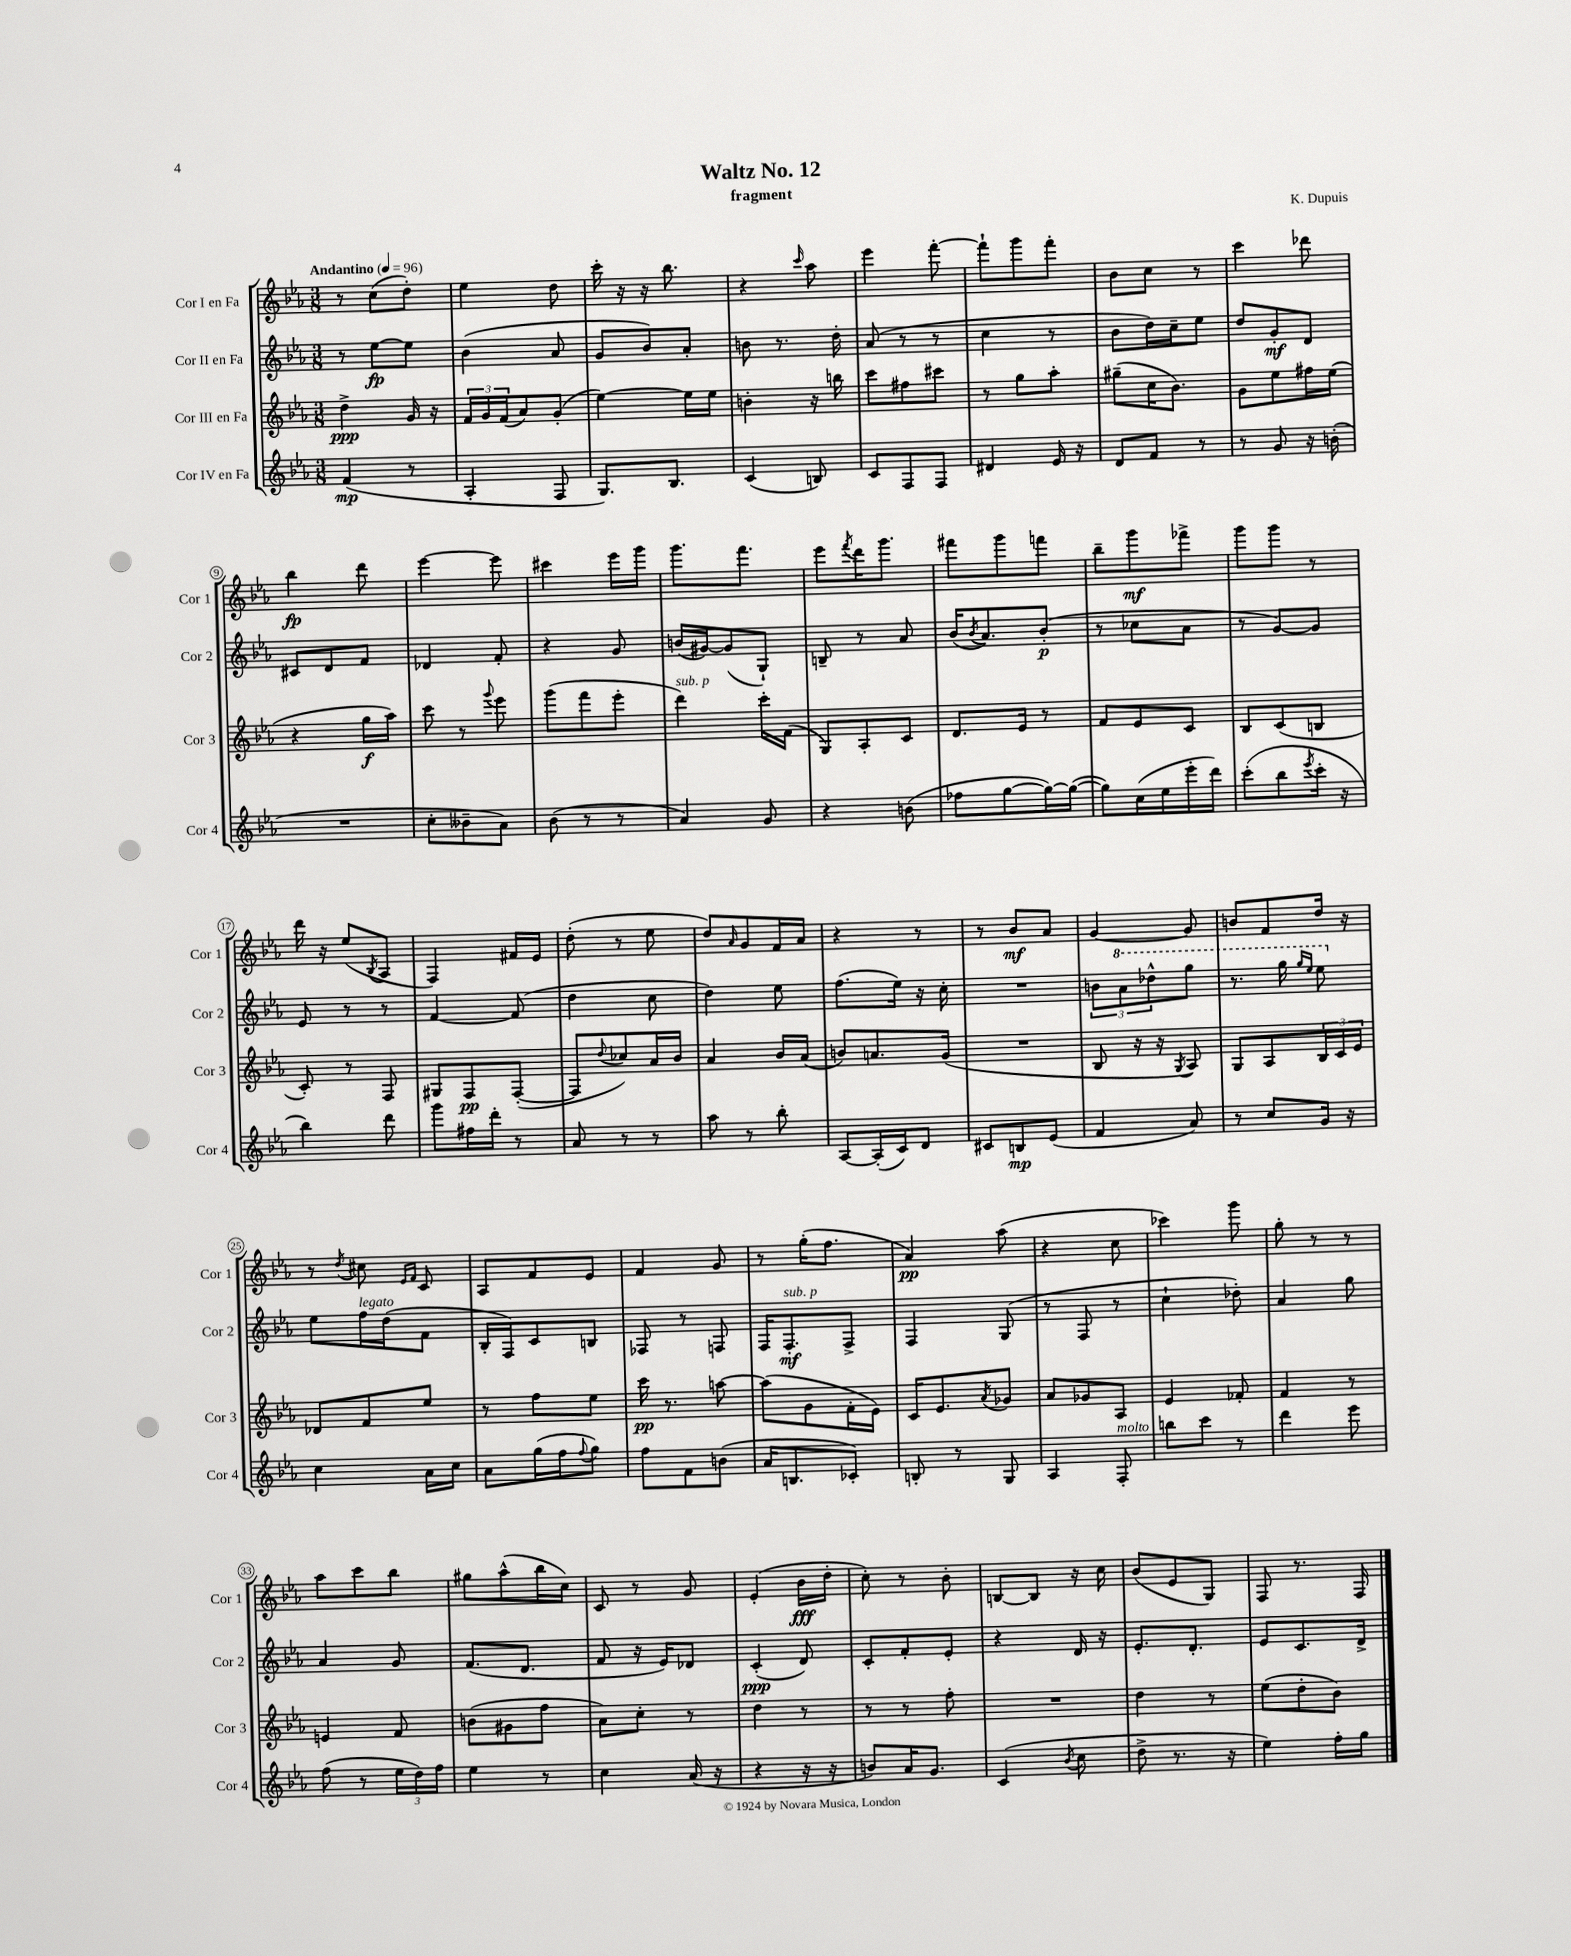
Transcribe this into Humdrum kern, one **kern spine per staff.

**kern	**dynam	**kern	**dynam	**kern	**dynam	**kern	**dynam
*part4	*part4	*part3	*part3	*part2	*part2	*part1	*part1
*staff4	*staff4	*staff3	*staff3	*staff2	*staff2	*staff1	*staff1
*I"Cor IV en Fa	*	*I"Cor III en Fa	*	*I"Cor II en Fa	*	*I"Cor I en Fa	*
*I'Cor 4	*	*I'Cor 3	*	*I'Cor 2	*	*I'Cor 1	*
*clefG2	*	*clefG2	*	*clefG2	*	*clefG2	*
*k[b-e-a-]	*	*k[b-e-a-]	*	*k[b-e-a-]	*	*k[b-e-a-]	*
*M3/8	*	*M3/8	*	*M3/8	*	*M3/8	*
*MM96	*	*MM96	*	*MM96	*	*MM96	*
=1	=1	=1	=1	=1	=1	=1	=1
!	!	!	!	!	!	!LO:TX:a:B:t=Andantino	!
(4f/	mp	4dd^\	ppp	8r	.	8r	.
.	.	.	.	[8ee-\L	fp	(8cc\L	.
8r	.	16g/	.	8ee-\J]	.	8dd'\J)	.
.	.	16r	.	.	.	.	.
=2	=2	=2	=2	=2	=2	=2	=2
4A-'/	.	24f/LL	.	(4b-\	.	4ee-\	.
.	.	24g/	.	.	.	.	.
.	.	(24f/J	.	.	.	.	.
.	.	8a-/)	.	.	.	.	.
8F/	.	(8g'/J	.	8a-/	.	8dd\	.
=3	=3	=3	=3	=3	=3	=3	=3
8.G/L)	.	[4ee-\)	.	8g/L	.	16ccc'\	.
.	.	.	.	.	.	16r	.
.	.	.	.	8b-/)	.	16r	.
8.B-/J	.	.	.	.	.	8.bb-\	.
.	.	16ee-\LL]	.	8a-'/J	.	.	.
.	.	16ee-\JJ	.	.	.	.	.
=4	=4	=4	=4	=4	=4	=4	=4
(4c/	.	4bn'\	.	8bn\	.	4r	.
.	.	.	.	8.r	.	.	.
.	.	.	.	.	.	16qqccc/	.
8Bn/)	.	16r	.	.	.	8aa-\	.
.	.	16bbn\	.	16dd'\	.	.	.
=5	=5	=5	=5	=5	=5	=5	=5
8c/L	.	8ccc\L	.	(8a-/	.	4eee-\	.
8F/	.	8ff#X\	.	8r	.	.	.
8F/J	.	8ccc#X\J	.	8r	.	[8fff'\	.
=6	=6	=6	=6	=6	=6	=6	=6
4d#X/	.	8r	.	4cc\	.	8fff`\L]	.
.	.	8gg\L	.	.	.	8ggg\	.
16e-/	.	8aa-'\J	.	8r	.	8fff'\J	.
16r	.	.	.	.	.	.	.
=7	=7	=7	=7	=7	=7	=7	=7
8d/L	.	(8gg#X~\L	.	8b-\L	.	8b-\L	.
8f/J	.	16cc\K	.	16dd\L)	.	8cc\J	.
.	.	8.b-\J)	.	16cc~\J	.	.	.
8r	.	.	.	8ee-\J	.	8r	.
=8	=8	=8	=8	=8	=8	=8	=8
8r	.	8g\L	.	8dd/L	.	4ccc\	.
8g/	.	8ee-\	.	8g'/	mf	.	.
16r	.	16ff#X\L	.	8d/J	.	8ddd-X\	.
(16bn'\	.	(16ee-\JJ	.	.	.	.	.
!!LO:LB:g=z
=9	=9	=9	=9	=9	=9	=9	=9
4.r	.	4r	.	8c#X/L	.	4bb-\	fp
.	.	.	.	8d/	.	.	.
.	.	16gg\LL	f	8f/J	.	8ddd\	.
.	.	16aa-\JJ)	.	.	.	.	.
=10	=10	=10	=10	=10	=10	=10	=10
8cc'\L	.	8ccc\	.	4d-X/	.	[4eee-\	.
8b--X~\	.	8r	.	.	.	.	.
.	.	8qqggg/	.	.	.	.	.
8a-\J)	.	8eee-\	.	8f'/	.	8eee-\]	.
=11	=11	=11	=11	=11	=11	=11	=11
(8b-\	.	(8ggg\L	.	4r	.	4ccc#X\	.
8r	.	8fff\	.	.	.	.	.
8r	.	8eee-'\J	.	8g/	.	16eee-\LL	.
.	.	.	.	.	.	16ggg\JJ	.
=12	=12	=12	=12	=12	=12	=12	=12
!	!	!LO:TX:a:i:t=sub. p	!	!	!	!	!
4a-/)	.	4ddd\)	.	(16bn/LL	.	8.ggg\L	.
.	.	.	.	[16g#X/J)	.	.	.
.	.	.	.	(8g#/]	.	.	.
.	.	.	.	.	.	8.fff\J	.
8g/	.	16ccc'\LL	.	8G`/J)	.	.	.
.	.	(16f\JJ	.	.	.	.	.
=13	=13	=13	=13	=13	=13	=13	=13
4r	.	8G/L)	.	8Bn~/	.	8eee-\L	.
.	.	.	.	.	.	8qfff/	.
.	.	8A-'/	.	8r	.	16ddd\K	.
.	.	.	.	.	.	8.ggg\J	.
(8bn\	.	8c/J	.	8a-/	.	.	.
=14	=14	=14	=14	=14	=14	=14	=14
8ff-X\L	.	8.d/L	.	(16b-/KL	.	8fff#X\L	.
.	.	.	.	8qb-/	.	.	.
.	.	.	.	8.a-/)	.	.	.
[8gg\	.	.	.	.	.	8ggg\	.
.	.	16e-/Jk	.	.	.	.	.
16gg\L_)	.	8r	.	(8b-'/J	p	8fffn\J	.
(16gg\JJ_	.	.	.	.	.	.	.
=15	=15	=15	=15	=15	=15	=15	=15
8gg\L])	.	8f/L	.	8r	.	8bb-~\L	.
(16cc\L	.	8e-/	.	8cc-X\L	.	8ggg\	mf
16ee-\	.	.	.	.	.	.	.
16eee-'\	.	8c/J	.	8a-\J	.	8fff-X^\J	.
16ddd\JJ)	.	.	.	.	.	.	.
=16	=16	=16	=16	=16	=16	=16	=16
(8ccc'\L	.	8B-/L	.	8r	.	8ggg\L	.
8bb-\	.	(8c/	.	[8g/L)	.	8ggg\J	.
8qeee-/	.	.	.	.	.	.	.
16ccc'\Jk	.	8Bn/J	.	8g/J]	.	8r	.
16r	.	.	.	.	.	.	.
!!LO:LB:g=z
=17	=17	=17	=17	=17	=17	=17	=17
4bb-\)	.	8c'/)	.	8e-/	.	16ddd\	.
.	.	.	.	.	.	16r	.
.	.	8r	.	8r	.	(8ee-/L	.
.	.	.	.	.	.	8qB-/	.
8ddd\	.	8F/	.	8r	.	8A-/J	.
=18	=18	=18	=18	=18	=18	=18	=18
8ggg\L	.	8G#X/L	.	[4f/	.	4F/)	.
16ff#X\L	.	8F/	pp	.	.	.	.
16ddd'\JJ	.	.	.	.	.	.	.
8r	.	([8F'/J	.	(8f/]	.	16f#X/LL	.
.	.	.	.	.	.	16e-/JJ	.
=19	=19	=19	=19	=19	=19	=19	=19
8a-/	.	8F/L]	.	4dd\	.	(8dd'\	.
.	.	8qqdd/	.	.	.	.	.
8r	.	8cc-X/)	.	.	.	8r	.
8r	.	16a-/L	.	8cc\	.	8ee-\	.
.	.	16b-/JJ	.	.	.	.	.
=20	=20	=20	=20	=20	=20	=20	=20
8aa-\	.	4a-/	.	4dd\)	.	8dd/L)	.
.	.	.	.	.	.	16qqa-/	.
8r	.	.	.	.	.	8g/	.
8bb-'\	.	16b-/LL	.	8ee-\	.	16f/L	.
.	.	(16a-/JJ	.	.	.	16a-/JJ	.
=21	=21	=21	=21	=21	=21	=21	=21
[8A-/L	.	8bn/L)	.	(8.ff\L	.	4r	.
(16A-'/L]	.	8.an/	.	.	.	.	.
16c/J)	.	.	.	16ee-\Jk)	.	.	.
8d/J	.	.	.	16r	.	8r	.
.	.	(16g/Jk	.	16cc'\	.	.	.
=22	=22	=22	=22	=22	=22	=22	=22
8c#X/L	.	4.r	.	4.r	.	8r	.
8Bn/	mp	.	.	.	.	8b-/L	mf
(8e-/J	.	.	.	.	.	8a-/J	.
=23	=23	=23	=23	=23	=23	=23	=23
4f/	.	8B-/	.	12bn\L	.	[4g/	.
*	*	*	*	*8va	*	*	*
.	.	.	.	12aa-\	.	.	.
.	.	16r	.	.	.	.	.
.	.	.	.	12ddd-X^^\	.	.	.
.	.	16r	.	.	.	.	.
.	.	8qG/	.	.	.	.	.
8a-/)	.	8A-/)	.	8ggg\J	.	8g/]	.
=24	=24	=24	=24	=24	=24	=24	=24
8r	.	8G/L	.	8.r	.	8bn/L	.
8cc/L	.	8A-/	.	.	.	8f/	.
.	.	.	.	16ggg\	.	.	.
.	.	.	.	16qqggg/LL	.	.	.
.	.	.	.	16qqeee-/JJ	.	.	.
16g/Jk	.	24B-/L	.	8eee-\	.	16dd/Jk	.
.	.	24c/	.	.	.	.	.
16r	.	.	.	.	.	16r	.
.	.	24e-/JJ	.	.	.	.	.
!!LO:LB:g=z
=25	=25	=25	=25	=25	=25	=25	=25
*	*	*	*	*X8va	*	*	*
4cc\	.	8d-X/L	.	8ee-\L	.	8r	.
.	.	.	.	.	.	8qdd/	.
!	!	!	!	!LO:TX:a:i:t=legato	!	!	!
.	.	8f/	.	16ff\L	.	8cc#X\	.
.	.	.	.	(16dd\J	.	.	.
.	.	.	.	.	.	16qqe-/LL	.
.	.	.	.	.	.	16qqf/JJ	.
16a-\LL	.	8ee-/J	.	8f\J	.	8c/	.
16cc\JJ	.	.	.	.	.	.	.
=26	=26	=26	=26	=26	=26	=26	=26
8a-\L	.	8r	.	16B-'/LL	.	8A-/L	.
.	.	.	.	16F/J)	.	.	.
(16gg\L	.	8ff\L	.	8c/	.	8f/	.
16ff\J	.	.	.	.	.	.	.
8qqff/	.	.	.	.	.	.	.
8gg\J)	.	8ee-\J	.	8Bn/J	.	8e-/J	.
=27	=27	=27	=27	=27	=27	=27	=27
8ff\L	.	16ccc\	pp	8F-X/	.	4f/	.
.	.	8.r	.	.	.	.	.
8f\	.	.	.	8r	.	.	.
(8bn\J	.	[8aan\	.	8Fn/	.	8g/	.
=28	=28	=28	=28	=28	=28	=28	=28
16a-/KL	.	(8aa\L]	.	16F/KL	.	8r	.
!	!	!	!	!LO:TX:a:i:t=sub. p	!	!	!
8.Bn/	.	.	.	8.F'/	mf	.	.
.	.	8g\	.	.	.	(16gg'\KL	.
.	.	.	.	.	.	8.ff\J	.
8c-X'/J)	.	16f'\L	.	8F^/J	.	.	.
.	.	16e-\JJ)	.	.	.	.	.
=29	=29	=29	=29	=29	=29	=29	=29
8Bn'/	.	16c/KL	.	4F/	.	4a-/)	pp
.	.	8.e-/	.	.	.	.	.
8r	.	.	.	.	.	.	.
.	.	8qa-/	.	.	.	.	.
8G/	.	8g-X/J	.	(8G/	.	(8aa-\	.
=30	=30	=30	=30	=30	=30	=30	=30
4A-/	.	8a-/L	.	8r	.	4r	.
.	.	8g-X/	.	8F/	.	.	.
!LO:TX:a:i:t=molto	!	!	!	!	!	!	!
8F'/	.	8A-/J	.	8r	.	8cc\	.
=31	=31	=31	=31	=31	=31	=31	=31
8bbn\L	.	4e-/	.	4cc`\	.	4ccc-X\)	.
8ccc\J	.	.	.	.	.	.	.
8r	.	8f-X'/	.	8dd-X'\)	.	8ggg\	.
=32	=32	=32	=32	=32	=32	=32	=32
4ddd\	.	4f/	.	4a-/	.	8gg'\	.
.	.	.	.	.	.	8r	.
8eee-\	.	8r	.	8gg\	.	8r	.
!!LO:LB:g=z
=33	=33	=33	=33	=33	=33	=33	=33
(8ff\	.	4en/	.	4a-/	.	8aa-\L	.
8r	.	.	.	.	.	8ccc\	.
24ee-\LL	.	8f/	.	8g/	.	8bb-\J	.
24dd\)	.	.	.	.	.	.	.
24ff\JJ	.	.	.	.	.	.	.
=34	=34	=34	=34	=34	=34	=34	=34
4ee-\	.	(8bn\L	.	(8.f/L	.	8gg#X\L	.
.	.	8g#X\	.	.	.	(8aa-^^\	.
.	.	.	.	8.d/J	.	.	.
8r	.	8ff\J	.	.	.	16bb-\L	.
.	.	.	.	.	.	16cc\JJ)	.
=35	=35	=35	=35	=35	=35	=35	=35
4cc\	.	8a-\L)	.	8f/	.	8c/	.
.	.	8cc'\J	.	16r	.	8r	.
.	.	.	.	16e-/KL)	.	.	.
(16a-/	.	8r	.	8d-X/J	.	8g/	.
16r	.	.	.	.	.	.	.
=36	=36	=36	=36	=36	=36	=36	=36
4r	.	4dd\	.	(4c'/	ppp	(4e-'/	.
16r	.	8r	.	8d/)	.	16b-\LL	fff
16r	.	.	.	.	.	16dd'\JJ	.
=37	=37	=37	=37	=37	=37	=37	=37
8bn/L)	.	8r	.	8c'/L	.	8cc'\)	.
16a-/K	.	8r	.	8f'/	.	8r	.
8.g/J	.	.	.	.	.	.	.
.	.	8ff'\	.	8e-'/J	.	8b-'\	.
=38	=38	=38	=38	=38	=38	=38	=38
(4c/	.	4.r	.	4r	.	[8Bn/L	.
.	.	.	.	.	.	8B/J]	.
8qb-/	.	.	.	.	.	.	.
8cc\	.	.	.	16d/	.	16r	.
.	.	.	.	16r	.	16cc\	.
=39	=39	=39	=39	=39	=39	=39	=39
8dd^\	.	4dd\	.	8.e-'/L	.	(8b-/L	.
8.r	.	.	.	.	.	8e-/	.
.	.	.	.	8.d'/J	.	.	.
.	.	8r	.	.	.	8G/J)	.
16r	.	.	.	.	.	.	.
=40	=40	=40	=40	=40	=40	=40	=40
4ee-\)	.	(8ee-\L	.	8e-/L	.	8F/	.
.	.	8dd'\	.	8.c/	.	8.r	.
16ff'\LL	.	8b-\J)	.	.	.	.	.
16gg\JJ	.	.	.	16d^/Jk	.	16F/	.
==	==	==	==	==	==	==	==
*-	*-	*-	*-	*-	*-	*-	*-
